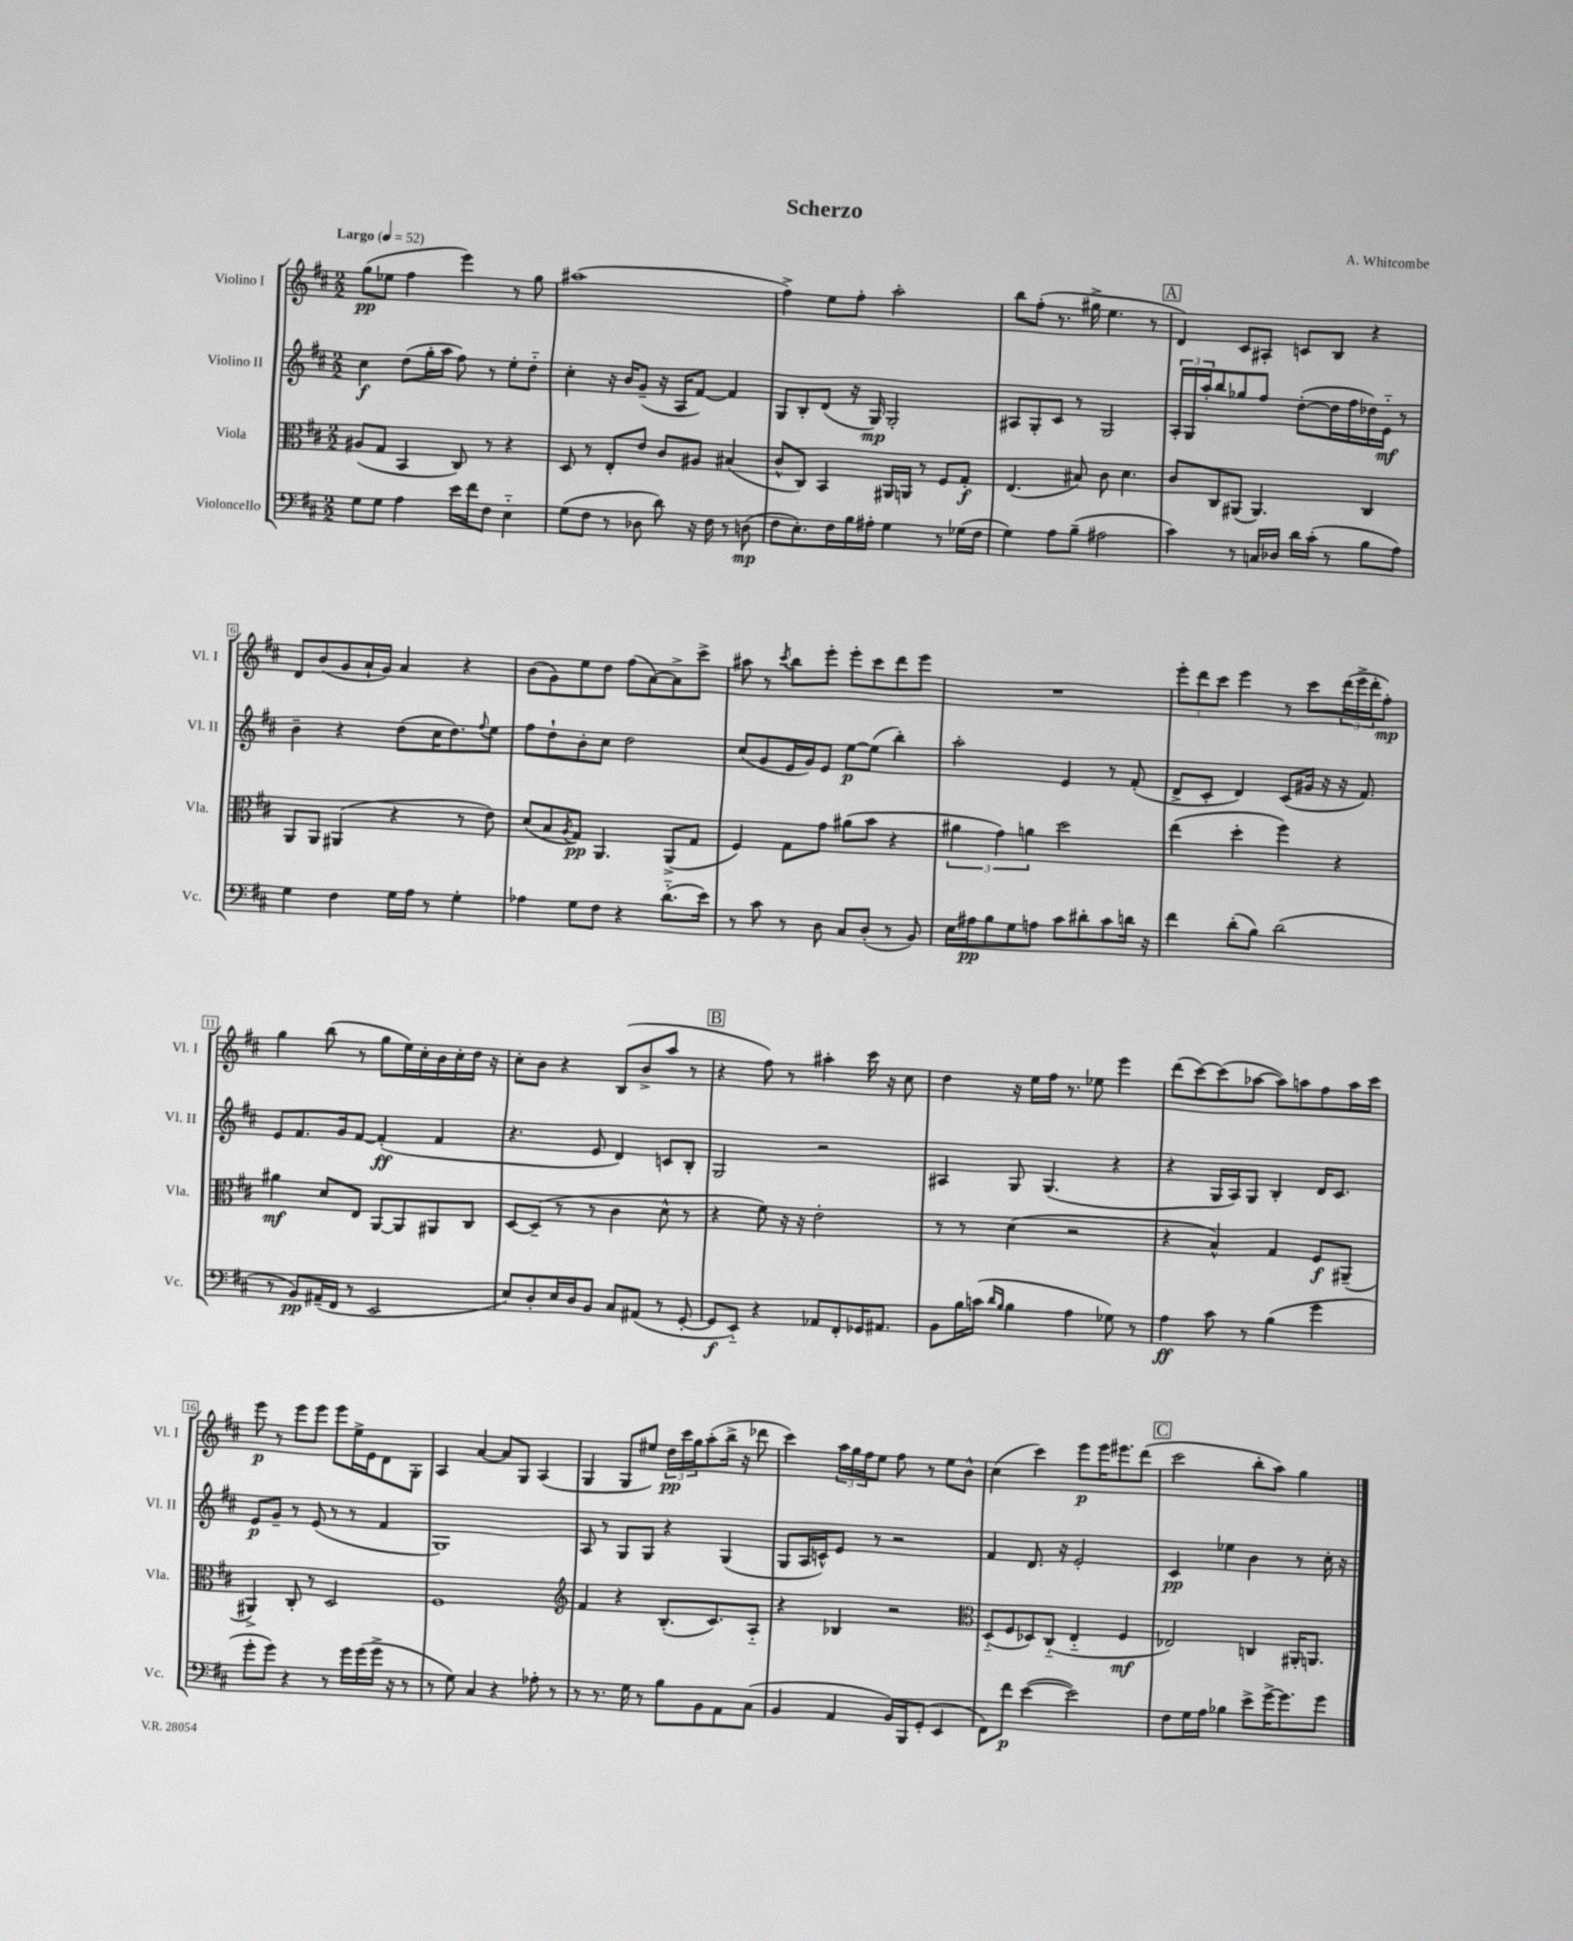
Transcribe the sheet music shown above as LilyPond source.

\header { title = "Scherzo" composer = "A. Whitcombe" }
<<
\new StaffGroup <<
\new Staff = "s0" \with { instrumentName = "Violino I" shortInstrumentName = "Vl. I" } {
    \clef treble \key d \major \numericTimeSignature \time 2/2 \tempo "Largo" 4 = 52
    g''8\pp( ees''8 fis''4 e'''4) r8 g''8 |
    ais''1( |
    fis''4->) e''8 fis''8-. a''2-. |
    b''8 fis''8-.( r8. gis''16-> e''4. r8 |
    \mark \markup { \box "A" } d'4) cis'8 ais8-. c'8 b8 r4 |
    d'8 b'8( g'8 a'16-! g'16) a'4 r4 |
    b'8( g'8) e''8 d''8 fis''8( a'8~) a'8-> cis'''8-> |
    ais''8 r8 \acciaccatura { cis'''8 } b''8 e'''8-. e'''8-. cis'''8 d'''8 e'''8 |
    R1 |
    \tuplet 3/2 { e'''8-. d'''8 cis'''8 } e'''4 r8 cis'''8 \tuplet 3/2 { d'''16( e'''16-> d'''16-. } fis''8-.\mp) |
    g''4 b''8( r8 g''8 e''16) cis''16-. b'16 cis''16-. d''16 r16 |
    cis''8-. b'8 r4 b8( b'8-> a''8 r8 |
    \mark \markup { \box "B" } r4 fis''8) r8 ais''4-. cis'''16 r16 cis''8 |
    d''4 r16 e''16 fis''16 r8. ees''8 e'''4 |
    d'''8( cis'''8~) cis'''8( aes''8~ aes''8) a''8 fis''8 a''16 cis'''16 |
    e'''8\p r8 e'''8 e'''8 e'''8 e''16-> e'16 d'8 g8-. |
    a4 a'4~ a'8 g8 a4( |
    g4 g8 eis''8) \tuplet 3/2 { d''16\pp cis'''16 g''16 } a''8-.( b''16-> r16 des'''8 |
    cis'''4) \tuplet 3/2 { a''16 g''16 fis''16 } e''8 fis''8 r8 e''8 b'8-^ |
    cis''4( cis'''4) e'''8\p e'''16 eis'''8. d'''8( |
    \mark \markup { \box "C" } cis'''2 b''8-. a''8) g''4 \bar "|." |
}
\new Staff = "s1" \with { instrumentName = "Violino II" shortInstrumentName = "Vl. II" } {
    \clef treble \key d \major \numericTimeSignature \time 2/2
    cis''4\f d''8( g''16-. a''16 fis''8) r8 e''8-. d''8-_ |
    cis''4-. r16 b'16 g'8--( r16 a16 fis'8~) fis'4 |
    g8 b8-. d'8( r16 g16\mp) g2-. |
    ais8 g8-. cis'8 r8 g2 |
    \mark \markup { \box "A" } \tuplet 3/2 { a16-. g16 a''16-. } b''8 ges''8 fis''8 d''8~-.( d''16 fis''16 des''16) e'16-_\mf r8 |
    b'4-- r4 d''8( cis''16 d''8.) \appoggiatura { fis''8 } e''8 |
    fis''8 d''8-! b'8-. cis''8 d''2 |
    cis''8( g'8 e'16 g'16) e'8 e''8~\p e''8( b''4-.) |
    a''2-. e'4 r8 fis'8-.( |
    d'8-> cis'8-. d'4) cis'8( gis'16 r16 r16 fis'8.) |
    e'8 fis'8. g'16 fis'8~ fis'4-.\ff( fis'4 |
    r4. e'8 d'4) c'8 b8-. |
    \mark \markup { \box "B" } g2 r2 |
    ais4 g8 g4.( r4 |
    r4 g16 a16) g8 b4-. d'16 cis'8. |
    e'8\p g'8-- r8 e'8( r8 r8 fis'4 |
    g1) |
    a8 r8 g8 g8 r4 g4( |
    g8 a16 c'16-^) e'8 r8 r2 |
    fis'4 d'8. r16 e'2-. |
    \mark \markup { \box "C" } cis'4\pp ees''4 b'4 r8 cis''16-. r16 \bar "|." |
}
\new Staff = "s2" \with { instrumentName = "Viola" shortInstrumentName = "Vla." } {
    \clef alto \key d \major \numericTimeSignature \time 2/2
    ais8( g8 b,4 cis8) r8 r4 |
    d8 r8 e8-. e'8 cis'8 ais8 bis4( |
    cis'8-^ cis8) b,4 ais,16 a,16 r8 fis8 g8-.\f |
    e4.( bis8) cis'8 d'4. |
    \mark \markup { \box "A" } cis'8 cis8 ais,8( ais,4.) cis4 |
    a,8 a,8 ais,4( r4 r8 e'8) |
    d'8( b8 \acciaccatura { a8 } g8\pp) a,4. a,8->( g8 |
    fis4) g8 g'8 ais'8( b'8 r4 |
    \tuplet 3/2 { ais'4 g'4) a'4 } d''2 |
    e''4( d''4-. fis''4) r4 |
    ais'4\mf d'8 e8 a,8~ a,8 ais,8 cis8 |
    d8~ d8--( r8 r8 cis'4 d'8-^ r8 |
    \mark \markup { \box "B" } r4 fis'8) r16 r16 e'2-. |
    r8 r8 d'4( r2 |
    r4 b4-^) g4 fis8\f ais,8--( |
    ais,4->) cis8-. r8 d2 |
    fis1 |
    \clef treble fis'4 r4 b8.-.( cis'8.) a8-_ |
    r4 bes4 r2 |
    \clef alto d8-_( fis8 des8) cis8-_( e4-_ fis4\mf |
    \mark \markup { \box "C" } ees2) c4 ais,16-. a,8. \bar "|." |
}
\new Staff = "s3" \with { instrumentName = "Violoncello" shortInstrumentName = "Vc." } {
    \clef bass \key d \major \numericTimeSignature \time 2/2
    g8 g8 a4 e'16 fis'16 fis8 e4-_ |
    g8( fis8 r8 des8 d'8) r16 fis16 r8 d8\mp( |
    fis8 e8.-.) fis16 b16 ais16-. g4 r8 ges16( fis16 |
    g4) a8 b8--( ais2 |
    \mark \markup { \box "A" } cis'4) r8 c16 des16 d'16 cis'16-.( r8 b8 a8) |
    g4 fis4 g16 a16 r8 g4-. |
    aes4 g8 fis8 r4 d'8.-_( e'16) |
    r8 cis'8 r8 d8 cis8 d8-.( r8 b,8) |
    e16 ais16\pp b8 g8 a8 cis'8 dis'8-. cis'8 d'16 r16 |
    fis'4 d'8-.( b8) d'2( |
    r8 b,8\pp) ais,16--( fis,16 r8 e,2 |
    e8) d8-. e16 d16 b,8 cis8 ais,8( r8 g,8~-. |
    \mark \markup { \box "B" } g,8\f e,8-_) r4 aes,8 fis,8-. ges,16 ais,8. |
    b,8 b16 c'16( \grace { d'16 b16 } b4 a4 ges8) r8 |
    a4\ff cis'8 r8 b4( g'4 |
    g'8-. g'8) r4 r8 g'16 g'16( g'16-> r16 r8 |
    r8 g8) cis4 r4 aes8-. r8 |
    r8 r8. g16 r8 b8 b,8 a,8 cis8( |
    b,4 a,4 b,16) b,,16 g,8-.( e,4 |
    fis,8) fis'8\p e'4~( e'2) |
    \mark \markup { \box "C" } fis8 g16 a16 bes4 e'8-> g'16~-> g'8. g'8 \bar "|." |
}
>>
>>
\layout { \context { \Score \override BarNumber.stencil = #(make-stencil-boxer 0.1 0.3 ly:text-interface::print) } }
